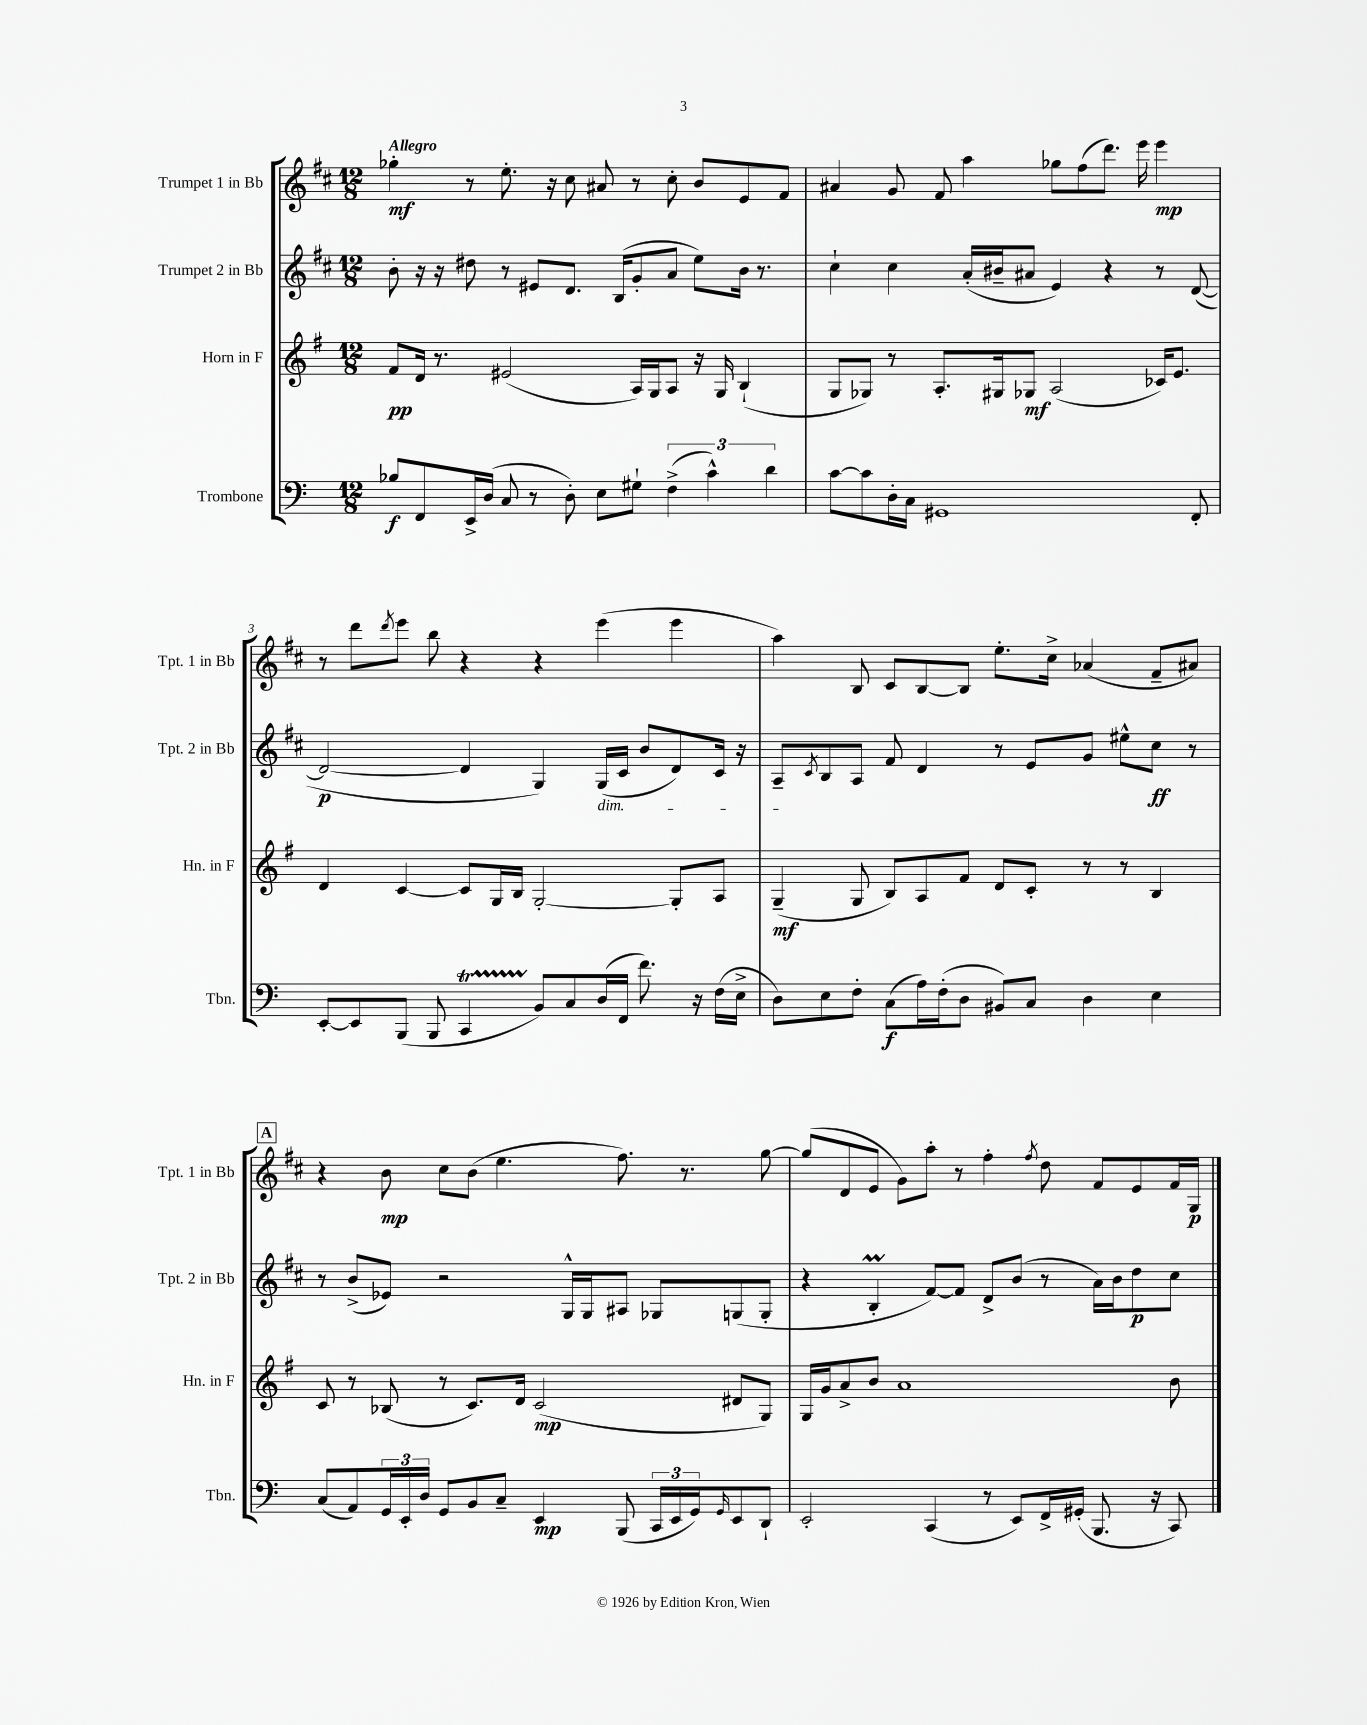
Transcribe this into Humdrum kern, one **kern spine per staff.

**kern	**dynam	**kern	**dynam	**kern	**dynam	**kern	**dynam
*part4	*part4	*part3	*part3	*part2	*part2	*part1	*part1
*staff4	*staff4	*staff3	*staff3	*staff2	*staff2	*staff1	*staff1
*I"Trombone	*	*I"Horn in F	*	*I"Trumpet 2 in Bb	*	*I"Trumpet 1 in Bb	*
*I'Tbn.	*	*I'Hn. in F	*	*I'Tpt. 2 in Bb	*	*I'Tpt. 1 in Bb	*
*clefF4	*	*clefG2	*	*clefG2	*	*clefG2	*
*k[]	*	*k[f#]	*	*k[f#c#]	*	*k[f#c#]	*
*M12/8	*	*M12/8	*	*M12/8	*	*M12/8	*
=1	=1	=1	=1	=1	=1	=1	=1
!	!	!	!	!	!	!LO:TX:a:B:t=Allegro	!
8B-X/L	f	8f#/L	pp	8b'\	.	4gg-X'\	mf
8FF/	.	16d/Jk	.	16r	.	.	.
.	.	8.r	.	16r	.	.	.
16EE^/L	.	.	.	8dd#X\	.	8r	.
(16D/JJ	.	.	.	.	.	.	.
8C/	.	(2e#X/	.	8r	.	8.ee'\	.
8r	.	.	.	8e#X/L	.	.	.
.	.	.	.	.	.	16r	.
8D'\)	.	.	.	8.d/J	.	8cc#\	.
8E\L	.	.	.	.	.	8a#X/	.
.	.	.	.	(16B/KL	.	.	.
8G#X`\J	.	16A/LL)	.	8g'/	.	8r	.
.	.	16G/J	.	.	.	.	.
(6F^\	.	8A/J	.	8a/J	.	8cc#'\	.
.	.	16r	.	8ee\L)	.	8b/L	.
6c^^\)	.	.	.	.	.	.	.
.	.	16G/	.	.	.	.	.
.	.	(4B`/	.	16b\Jk	.	8e/	.
.	.	.	.	8.r	.	.	.
6d\	.	.	.	.	.	.	.
.	.	.	.	.	.	8f#/J	.
=2	=2	=2	=2	=2	=2	=2	=2
[8c\L	.	8G/L	.	4cc#`\	.	4a#X/	.
8c\]	.	8G-X/J)	.	.	.	.	.
16D'\L	.	8r	.	4cc#\	.	8g/	.
16C\JJ	.	.	.	.	.	.	.
1GG#X	.	8.A'/L	.	.	.	8f#/	.
.	.	.	.	(16a'/LL	.	4aa\	.
.	.	16G#X/k	.	16b#X~/J	.	.	.
.	.	8G-X/J	mf	8a#X/J	.	.	.
.	.	(2A/	.	4e/)	.	8gg-X\L	.
.	.	.	.	.	.	(8ff#\	.
.	.	.	.	4r	.	8.ddd\J)	.
.	.	.	.	.	.	16eee\	.
.	.	16c-X/KL)	.	8r	.	4eee\	mp
.	.	8.e/J	.	.	.	.	.
8FF'/	.	.	.	([8d/	.	.	.
!!LO:LB:g=z
=3	=3	=3	=3	=3	=3	=3	=3
[8EE'/L	.	4d/	.	2d/_	p	8r	.
8EE/]	.	.	.	.	.	8ddd\L	.
.	.	.	.	.	.	8qddd/	.
(8BBB/J	.	[4c/	.	.	.	8eee\J	.
8BBB/	.	.	.	.	.	8bb\	.
4CCT/	.	8c/L]	.	4d/]	.	4r	.
.	.	16G/L	.	.	.	.	.
.	.	16B/JJ	.	.	.	.	.
8BB/L)	.	[2G'/	.	4G/)	.	4r	.
8C/	.	.	.	.	.	.	.
!	!	!	!	!LO:TX:b:i:t=dim.	!	!	!
(16D/L	.	.	.	(16G/LL	.	(4eee\	.
16FF/JJ	.	.	.	16c#/JJ	.	.	.
8.f\)	.	.	.	8b/L	.	.	.
.	.	8G'/L]	.	8d/)	.	4eee\	.
16r	.	.	.	.	.	.	.
(16F\LL	.	8A/J	.	16c#/Jk	.	.	.
16E^\JJ	.	.	.	16r	.	.	.
=4	=4	=4	=4	=4	=4	=4	=4
8D\L)	.	(4G~/	mf	8A~/L	.	4aa\)	.
.	.	.	.	8qc#/	.	.	.
8E\	.	.	.	8B/	.	.	.
8F'\J	.	8G/	.	8A/J	.	8B/	.
(8C\L	f	8B/L)	.	8f#/	.	8c#/L	.
16A\L)	.	8A/	.	4d/	.	[8B/	.
(16F'\J	.	.	.	.	.	.	.
8D\J	.	8f#/J	.	.	.	8B/J]	.
8BB#X/L)	.	8d/L	.	8r	.	8.ee'\L	.
8C/J	.	8c'/J	.	8e/L	.	.	.
.	.	.	.	.	.	16cc#^\Jk	.
4D\	.	8r	.	8g/J	.	(4a-X/	.
.	.	8r	.	8ee#X^^\L	.	.	.
4E\	.	4B/	.	8cc#\J	ff	8f#~/L	.
.	.	.	.	8r	.	8a#X/J)	.
!!LO:LB:g=z
!!LO:REH:place=s1:t=A
=5	=5	=5	=5	=5	=5	=5	=5
(8C/L	.	8c/	.	8r	.	4r	.
8AA/)	.	8r	.	(8b^/L	.	.	.
24GG/L	.	(8B-X/	.	8e-X/J)	.	8b\	mp
24EE'/	.	.	.	.	.	.	.
24D/JJ	.	.	.	.	.	.	.
8GG/L	.	8r	.	2r	.	8cc#\L	.
8BB/	.	8.c/L)	.	.	.	(8b\J	.
8C~/J	.	.	.	.	.	4.ee\	.
.	.	16d/Jk	.	.	.	.	.
4EE/	mp	(2c/	mp	.	.	.	.
.	.	.	.	16G^^/LL	.	.	.
.	.	.	.	16G/J	.	.	.
(8BBB/	.	.	.	8A#X/J	.	8.ff#\)	.
24CC/LL	.	.	.	8G-X/L	.	.	.
24EE/	.	.	.	.	.	.	.
.	.	.	.	.	.	8.r	.
24GG/J)	.	.	.	.	.	.	.
16qqGG/	.	.	.	.	.	.	.
8EE/	.	8d#X/L	.	(8Gn/	.	.	.
8DD`/J	.	8G/J)	.	8G'/J	.	[8gg\	.
=6	=6	=6	=6	=6	=6	=6	=6
2EE'/	.	16G/LL	.	4r	.	(8gg/L]	.
.	.	16g/J	.	.	.	.	.
.	.	8a^/	.	.	.	8d/	.
.	.	8b/J	.	4BM'/	.	8e/J	.
.	.	1a	.	.	.	8g\L)	.
(4CC/	.	.	.	[8f#/L)	.	8aa'\J	.
.	.	.	.	8f#/J]	.	8r	.
8r	.	.	.	8d^/L	.	4ff#'\	.
8EE/L)	.	.	.	(8b/J	.	.	.
.	.	.	.	.	.	8qff#/	.
16FF^/L	.	.	.	8r	.	8dd\	.
(16GG#X'/JJ	.	.	.	.	.	.	.
8.BBB/	.	.	.	16a\LL)	.	8f#/L	.
.	.	.	.	16b\J	.	.	.
.	.	.	.	8dd\	p	8e/	.
16r	.	.	.	.	.	.	.
8CC/)	.	8b\	.	8cc#\J	.	16f#/L	.
.	.	.	.	.	.	16G/JJ	p
==	==	==	==	==	==	==	==
*-	*-	*-	*-	*-	*-	*-	*-
